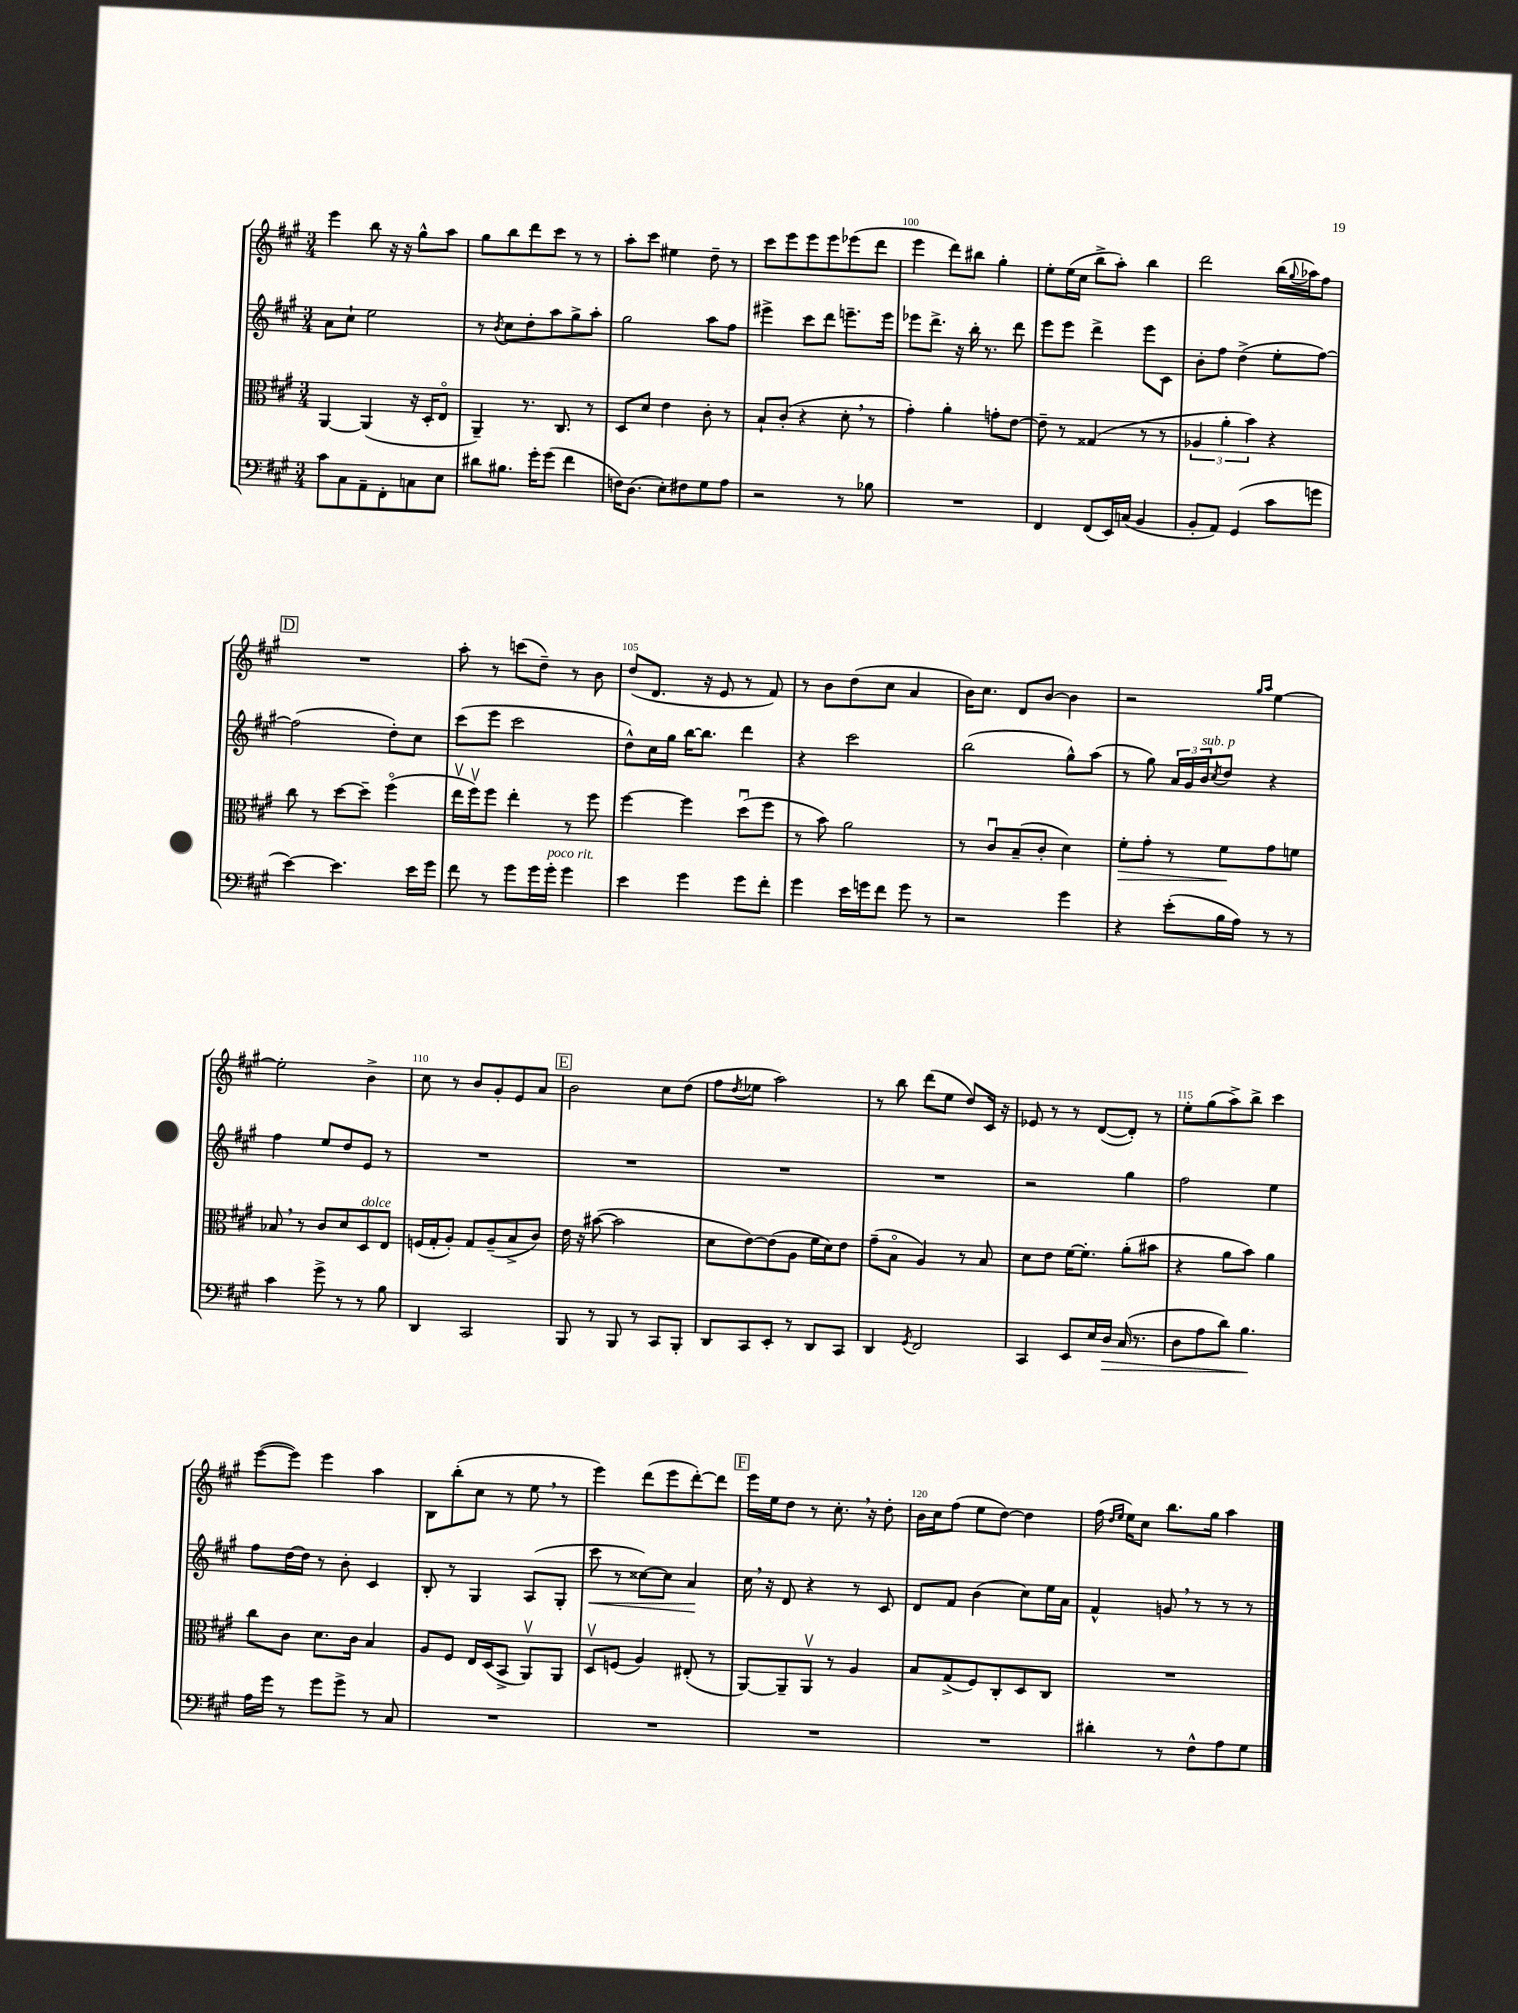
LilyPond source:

<<
\new StaffGroup <<
\new Staff = "s0" {
    \clef treble \key a \major \numericTimeSignature \time 3/4
    e'''4 b''8 r16 r16 gis''8-^ a''8 |
    gis''8 b''8 d'''8 cis'''8 r8 r8 |
    a''8-. cis'''8 eis''4 d''8-- r8 |
    cis'''8 e'''8 e'''8 e'''8 ees'''8( d'''8 |
    e'''4 d'''8) bis''8 gis''4-. |
    e''8-. e''16( cis''16 b''8-> a''8-.) b''4 |
    d'''2 b''16( \appoggiatura { gis''8 } aes''16) fis''8 |
    \mark \markup { \box "D" } R2. |
    a''8-. r8 c'''8( d''8--) r8 b'8 |
    d''8( d'8. r16 e'8 r8 fis'8) |
    r8 b'8 d''8( cis''8 a'4 |
    b'16) cis''8. d'8 b'8~ b'4 |
    r2 \grace { gis''16 a''16 } e''4~ |
    e''2-. b'4-> |
    cis''8 r8 b'8 gis'8-. e'8 a'8 |
    \mark \markup { \box "E" } b'2 cis''8 d''8( |
    fis''8 \acciaccatura { d''8 } ees''8 a''2) |
    r8 b''8 d'''8( e''8 d''8) cis'16 r16 |
    ees'8 r8 r8 d'8~( d'8-.) r8 |
    e''8-. gis''8( a''8->) b''8-> cis'''4 |
    e'''8~( e'''8) e'''4 a''4 |
    b8 b''8-.( cis''8 r8 e''8 \breathe r8 |
    e'''4) d'''8( e'''8 d'''8~-.) d'''8 |
    \mark \markup { \box "F" } e'''16 e''16 d''8 r8 cis''8.-. \breathe r16 d''8-. |
    b'16 cis''16 fis''8( e''8 d''8~) d''4 |
    fis''16( \grace { d''16 e''16 } e''16) cis''8 b''8. gis''16 a''4 \bar "|." |
}
\new Staff = "s1" {
    \clef treble \key a \major \numericTimeSignature \time 3/4
    a'8 cis''8-! e''2 |
    r8 \acciaccatura { b'8 } cis''8 d''8-. a''8 gis''8-> a''8-. |
    gis''2 a''8 fis''8 |
    eis'''4-> cis'''8 d'''8 e'''8.-- e'''16 |
    ees'''8 d'''8.-> r16 b''16-. r8. d'''8 |
    e'''8 e'''8 d'''4-> e'''8 cis'8 |
    b'8-. fis''8 d''4->( e''8-. fis''8~) |
    \mark \markup { \box "D" } fis''2( d''8-.) cis''8 |
    cis'''8( e'''8 cis'''2 |
    d''8-^) cis''16 gis''16 b''16~ b''8. d'''4 |
    r4 cis'''2 |
    b''2( gis''8-^) a''8( |
    r8 gis''8) \tuplet 3/2 { a'16 gis'16 b'16^\markup { \italic "sub. p" } } \acciaccatura { cis''8 } d''8 r4 |
    fis''4 e''8 d''8 e'8 r8 |
    R2. |
    \mark \markup { \box "E" } R2. |
    R2. |
    R2. |
    r2 gis''4 |
    fis''2 e''4 |
    fis''8 d''16~ d''16 r8 b'8-. cis'4 |
    b8-. r8 gis4 a8( gis8-. |
    cis'''8\< r8 cisis''8~) cisis''8 a'4\! |
    \mark \markup { \box "F" } cis''16 \breathe r16 d'8 r4 r8 cis'8 |
    d'8 fis'8 b'4( cis''8) e''16 a'16 |
    fis'4-^ g'8 \breathe r8 r8 r8 \bar "|." |
}
\new Staff = "s2" {
    \clef alto \key a \major \numericTimeSignature \time 3/4
    a,4~ a,4( r16 d16-. e8\flageolet |
    a,4--) r8. cis8. r8 |
    d8 d'8 e'4 cis'8-. r8 |
    b8-! cis'8-.( r4 d'8-. \breathe r8 |
    gis'4-.) a'4-. g'8-. e'8~ |
    e'8-- r8 gisis4( r8 r8 |
    \tuplet 3/2 { aes4 a'4-. b'4) } r4 |
    \mark \markup { \box "D" } cis''8 r8 d''8~ d''8-- fis''4\flageolet( |
    e''16\upbow fis''16\upbow) fis''8 e''4-. r8 fis''8 |
    fis''4~ fis''4 d''8\downbow( fis''8 |
    r8 b'8) a'2 |
    r8 cis'8\downbow b8--( cis'8-. d'4) |
    fis'8-.\> gis'8-. r8 fis'8\! gis'8 f'8 |
    bes8 \breathe r8 cis'8 d'8 d8^\markup { \italic "dolce" } e8 |
    f16( gis16-. a8-.) gis8 a8--( b8-> cis'8) |
    \mark \markup { \box "E" } e'16 r16 bis'8~( bis'2 |
    d'8 e'8~) e'8( a8 fis'16 d'16) e'8 |
    gis'8--( b8\flageolet a4) r8 b8 |
    d'8 e'8 fis'16~ fis'8.-. a'8-.( bis'8 |
    r4 a'8 b'8) a'4 |
    cis''8 cis'8 d'8. cis'16 b4 |
    a8 fis8 e16 d16( b,8-> a,8\upbow) a,8 |
    d8\upbow f8( a4) eis8-.( r8 |
    \mark \markup { \box "F" } a,8~) a,8-- a,8\upbow r8 a4 |
    b8 gis8->( fis8) cis8-. d8 cis8 |
    R2. \bar "|." |
}
\new Staff = "s3" {
    \clef bass \key a \major \numericTimeSignature \time 3/4
    cis'8 cis8 a,8-- fis,8-. c8 e8 |
    dis'8 bis8. gis'16-. gis'8( fis'4 |
    f16) d8.( e8-.) fis8 gis8 a8 |
    r2 r8 bes8 |
    R2. |
    fis,4 fis,8( e,16) c16( b,4 |
    b,8-. a,8) gis,4( cis'8 g'8 |
    \mark \markup { \box "D" } e'4~) e'4. e'16 gis'16 |
    fis'8 r8 gis'8 gis'16 gis'16-.^\markup { \italic "poco rit." } gis'4 |
    e'4 gis'4 gis'8 fis'8-. |
    gis'4 e'16 g'16 fis'8 g'8 r8 |
    r2 gis'4 |
    r4 e'8-.( b16 a16) r8 r8 |
    cis'4 gis'8-> r8 r8 b8 |
    d,4 cis,2 |
    \mark \markup { \box "E" } b,,8 r8 b,,8 r8 cis,8 b,,8-. |
    d,8 cis,8 e,8-. r8 d,8 cis,8 |
    d,4 \acciaccatura { gis,8 } fis,2 |
    cis,4 e,8 e16 d16\> cis16( r8. |
    d8 a8 d'8) b4.\! |
    a16 gis'16 r8 gis'8 gis'8-> r8 cis8 |
    R2. |
    R2. |
    \mark \markup { \box "F" } R2. |
    R2. |
    dis'4-. r8 fis8-^ a8 gis8 \bar "|." |
}
>>
>>
\layout { \context { \Score currentBarNumber = #96 \override BarNumber.break-visibility = ##(#f #t #t) barNumberVisibility = #(every-nth-bar-number-visible 5) } }
